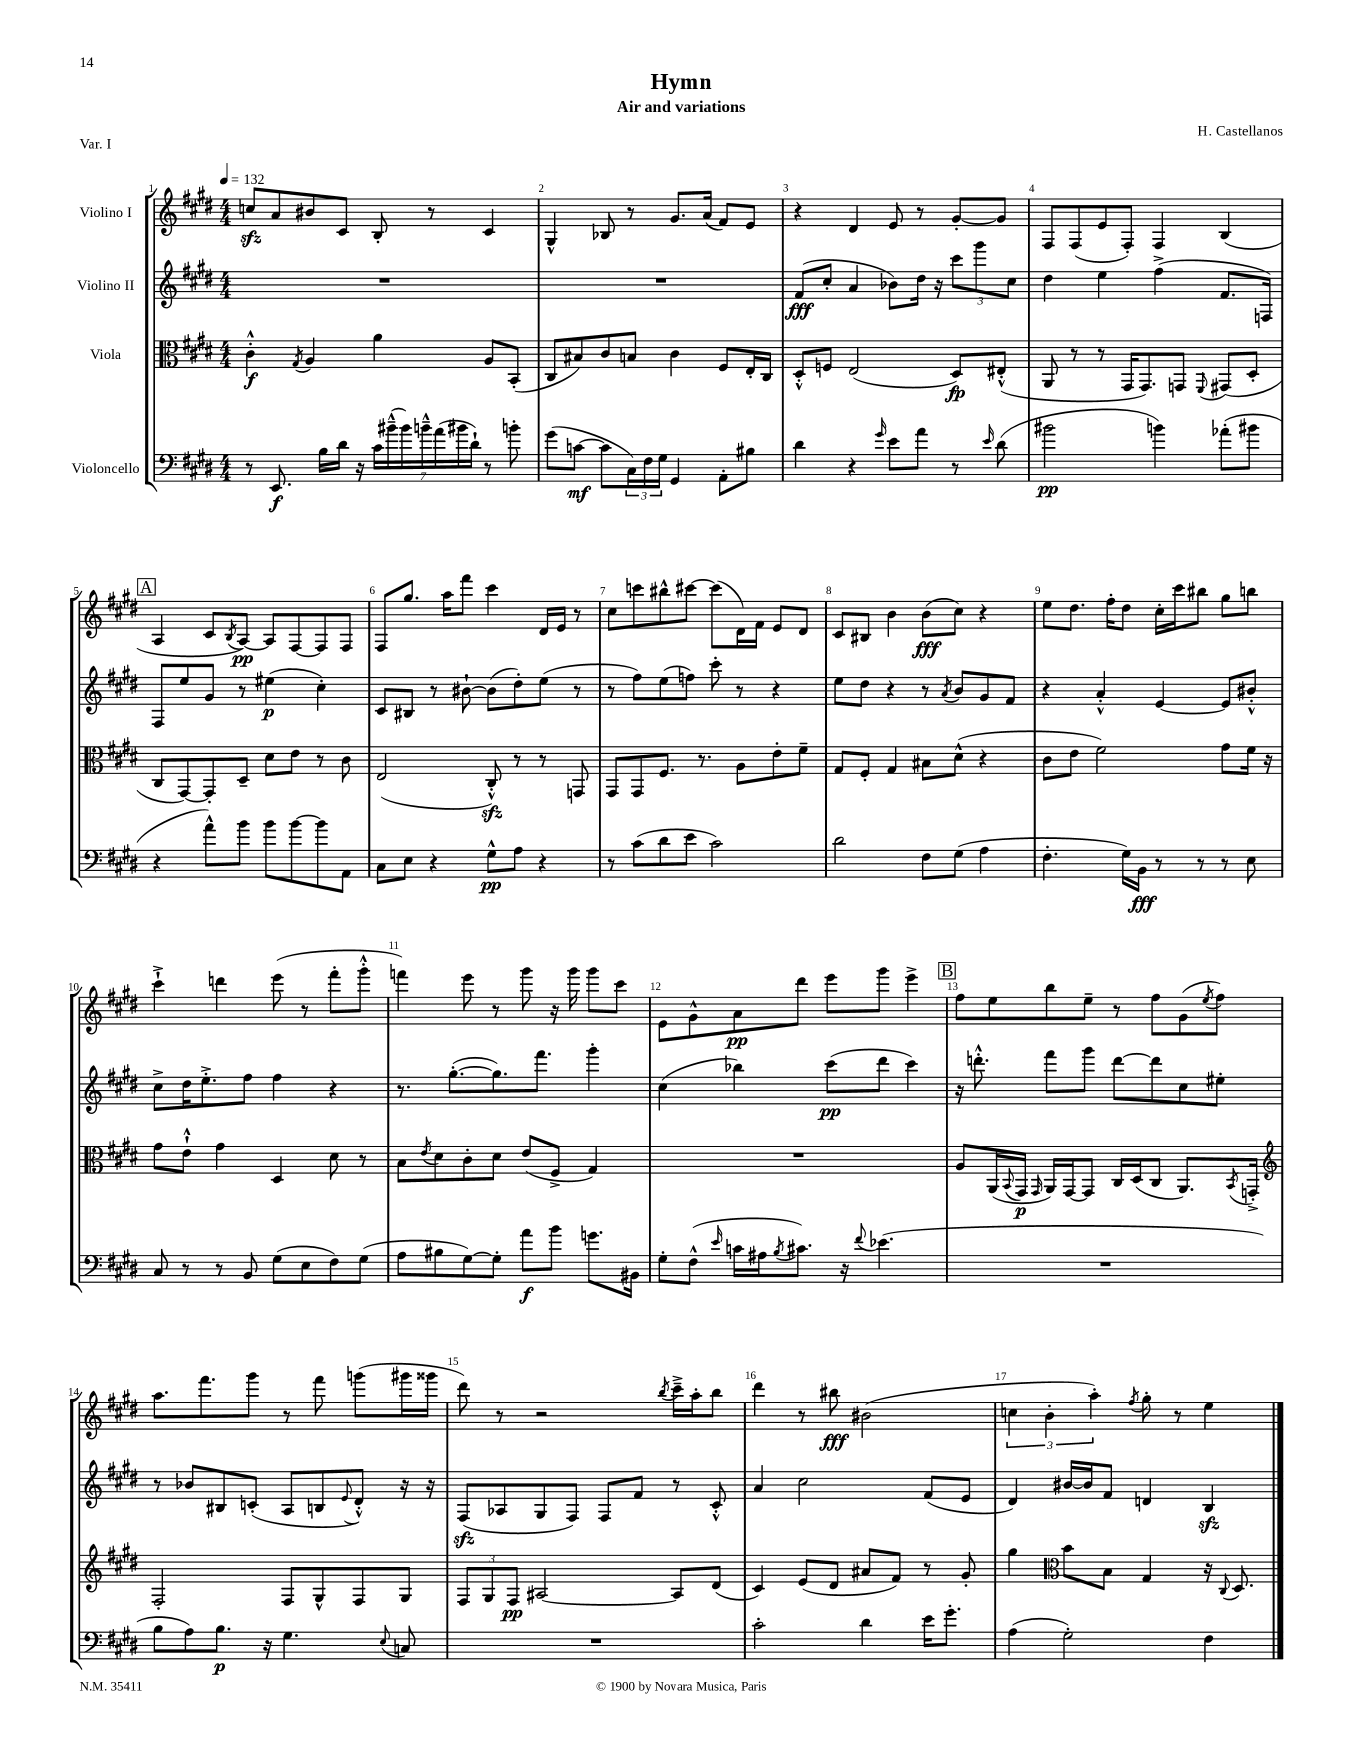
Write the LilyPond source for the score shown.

\header { title = "Hymn" composer = "H. Castellanos" subtitle = "Air and variations" piece = "Var. I" }
<<
\new StaffGroup <<
\new Staff = "s0" \with { instrumentName = "Violino I" } {
    \clef treble \key e \major \numericTimeSignature \time 4/4 \tempo 4 = 132
    c''8\sfz a'8 bis'8 cis'8 b8-. r8 cis'4 |
    gis4-^ bes8 r8 gis'8. a'16( fis'8) e'8 |
    r4 dis'4 e'8 r8 gis'8~-. gis'8 |
    fis8 fis8( e'8 fis8-.) fis4 b4( |
    \mark \markup { \box "A" } a4 cis'8 \acciaccatura { b8 } a8~\pp) a8 fis8~ fis8 fis8 |
    fis8 gis''8. a''16 fis'''8 cis'''4 dis'16 e'16 r8 |
    cis''8 c'''8 bis''8-^ cis'''8~ cis'''8( dis'16) fis'16 e'8 dis'8 |
    cis'8 bis8 b'4 b'8\fff( cis''8) r4 |
    e''8 dis''8. fis''16-. dis''8 cis''16-. cis'''16 bis''8 gis''8 b''8 |
    cis'''4-!-> d'''4 e'''8( r8 fis'''8-. gis'''8-.-^ |
    f'''4) e'''8 r8 gis'''8 r16 gis'''16 gis'''8 cis'''8 |
    e'8 gis'8-^ a'8\pp dis'''8 e'''8 gis'''8 e'''4-> |
    \mark \markup { \box "B" } fis''8 e''8 b''8 e''8-- r8 fis''8 gis'8( \acciaccatura { e''8 } fis''8) |
    a''8. fis'''8. gis'''8 r8 fis'''8 g'''8( gis'''16 gisis'''16 |
    dis'''8) r8 r2 \acciaccatura { b''8 } cis'''16---> a''16-. b''8 |
    dis'''4 r8 bis''8\fff bis'2( |
    \tuplet 3/2 { c''4 b'4-. a''4-.) } \acciaccatura { fis''8 } gis''8-. r8 e''4 \bar "|." |
}
\new Staff = "s1" \with { instrumentName = "Violino II" } {
    \clef treble \key e \major \numericTimeSignature \time 4/4
    R1 |
    R1 |
    fis'8\fff( cis''8-. a'4 bes'8) dis''16 r16 \tuplet 3/2 { cis'''8 gis'''8 cis''8 } |
    dis''4 e''4 fis''4->( fis'8. f16) |
    \mark \markup { \box "A" } fis8 e''8 gis'8 r8 eis''4\p( cis''4-.) |
    cis'8 bis8 r8 bis'8~-! bis'8( dis''8-.) e''8( r8 |
    r8 fis''8) e''8( f''8) cis'''8-. r8 r4 |
    e''8 dis''8 r4 r8 \acciaccatura { a'8 } b'8 gis'8 fis'8 |
    r4 a'4-.-^ e'4~ e'8 bis'8-.-^ |
    cis''8-> dis''16 e''8.-.-> fis''8 fis''4 r4 |
    r8. gis''8.~-.( gis''8.) fis'''8. gis'''4-. |
    cis''4( bes''4) cis'''8\pp( dis'''8 cis'''4) |
    \mark \markup { \box "B" } r16 d'''8.-.-^ fis'''8 gis'''8 d'''8~ d'''8 cis''8 eis''8-. |
    r8 bes'8 bis8 c'8-.( a8 b8 \appoggiatura { e'8 } dis'8-.-^) r16 r16 |
    fis8\sfz( aes8 gis8 fis8) fis8 fis'8 r8 cis'8-.-^ |
    a'4 cis''2 fis'8( e'8 |
    dis'4) bis'16~ bis'16 fis'8 d'4 b4\sfz \bar "|." |
}
\new Staff = "s2" \with { instrumentName = "Viola" } {
    \clef alto \key e \major \numericTimeSignature \time 4/4
    cis'4-.-^\f \acciaccatura { gis8 } a4 a'4 a8 b,8-.( |
    cis8 bis8) cis'8 b8 cis'4 fis8 e16-. cis16 |
    dis8-.-^ f8 e2( dis8\fp) eis8-.-^( |
    a,8 r8 r8 gis,16 gis,8.) g,8 \appoggiatura { fis,8 } gis,8( dis8-. |
    \mark \markup { \box "A" } cis8 gis,8~) gis,8-. dis8-- dis'8 e'8 r8 cis'8 |
    e2( cis8-.-^\sfz) r8 r8 g,8 |
    gis,8 gis,8 fis8. r8. a8 e'8-. fis'8-- |
    gis8 fis8-. gis4 bis8 dis'8-^( r4 |
    cis'8 e'8 fis'2) gis'8 fis'16 r16 |
    gis'8 e'8-!-^ gis'4 dis4 dis'8 r8 |
    b8 \acciaccatura { e'8 } dis'8 cis'8-. dis'8 e'8( fis8-> gis4) |
    R1 |
    \mark \markup { \box "B" } a8 a,16( \appoggiatura { b,8 } gis,16\p \grace { gis,16 } a,16) gis,16~ gis,8 cis16 dis16( cis8 a,8.) \acciaccatura { b,8 } g,16-.-> |
    \clef treble fis2-. fis8 gis8-^ fis8 gis8 |
    \tuplet 3/2 { fis8 gis8 fis8\pp } ais2~ ais8 dis'8( |
    cis'4) e'8( dis'8 ais'8 fis'8) r8 gis'8-. |
    gis''4 \clef alto b'8 b8 gis4 r16 \appoggiatura { cis8 } dis8. \bar "|." |
}
\new Staff = "s3" \with { instrumentName = "Violoncello" } {
    \clef bass \key e \major \numericTimeSignature \time 4/4
    r8 e,8.\f b16 dis'16 r16 \tuplet 7/4 { cis'16 bis'16---^( bis'16) b'16---^ a'16( bis'16 dis'16-!) } r8 b'8-. |
    gis'8( c'8~\mf c'8 \tuplet 3/2 { cis16) fis16 gis16 } gis,4 a,8-. bis8 |
    dis'4 r4 \grace { gis'16 } e'8 a'8 r8 \grace { e'16 } dis'8( |
    bis'2\pp b'4) aes'8-.( bis'8 |
    \mark \markup { \box "A" } r4 a'8-^) b'8 b'8 b'8~ b'8 a,8 |
    cis8 e8 r4 gis8-^\pp a8 r4 |
    r8 cis'8( dis'8 e'8 cis'2) |
    dis'2 fis8 gis8( a4 |
    fis4.-. gis16) b,16\fff r8 r8 r8 e8 |
    cis8 r8 r8 b,8 gis8( e8 fis8) gis8( |
    a8 bis8 gis8~) gis8-. a'8\f b'8 g'8. bis,16 |
    gis8-. fis8-^( \grace { e'16 } c'16 ais16 \acciaccatura { b8 } cis'8.) r16 \appoggiatura { fis'8 } ees'4.( |
    \mark \markup { \box "B" } R1 |
    b8 a8) b8.\p r16 gis4. \appoggiatura { e8 } c8 |
    R1 |
    cis'2-. dis'4 e'16 gis'8.-. |
    a4( gis2-.) fis4 \bar "|." |
}
>>
>>
\layout { \context { \Score \override BarNumber.break-visibility = ##(#f #t #t) barNumberVisibility = #all-bar-numbers-visible } }
